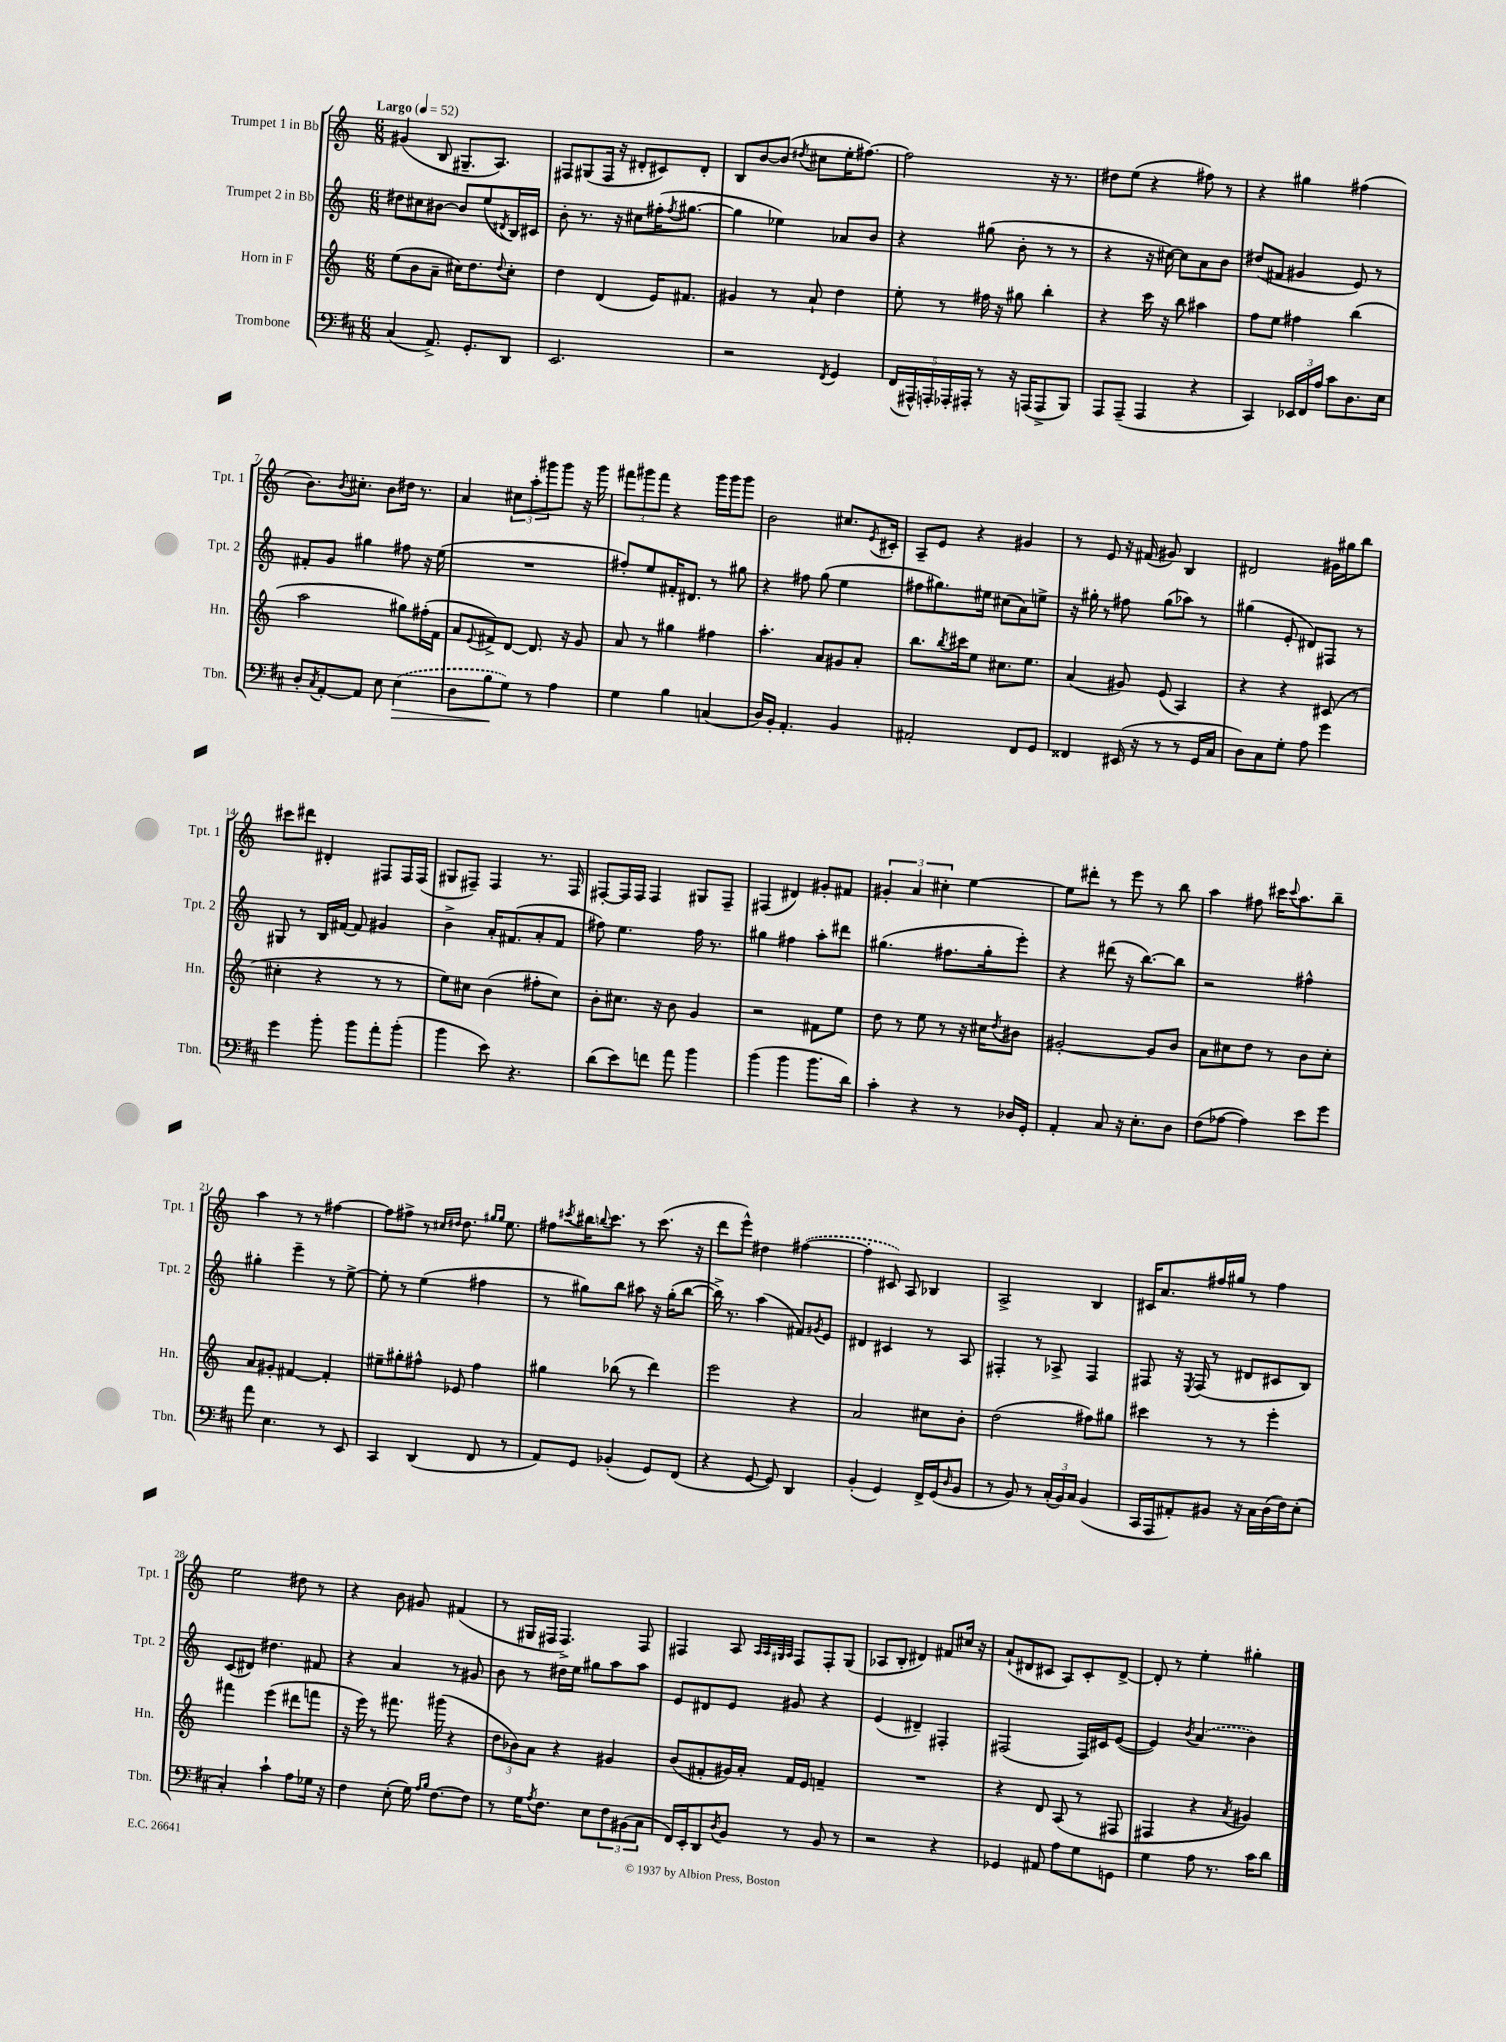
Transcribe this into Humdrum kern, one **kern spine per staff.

**kern	**kern	**kern	**kern
*staff4	*staff3	*staff2	*staff1
*clefF4	*clefG2	*clefG2	*clefG2
*k[f#c#]	*k[]	*k[]	*k[]
*M6/8	*M6/8	*M6/8	*M6/8
*MM52	*MM52	*MM52	*MM52
(4C#/	(8ee\L	8dd#\L	(4g#/
.	8b\	8cc#\	.
8.AA^/)	8a~\J	[8b#\J	8B/
.	16cc#\LK)	8b#/]L	8.G#~/L
8.GG'/L	8.dd\	.	.
.	.	(8ee/	.
.	.	.	8.A/J)
.	8qqdd/	8qd#/	.
8DD/J	8cc#'\J	16B/L)	.
.	.	16c#/JJ	.
=	=	=	=
2.EE/	4dd\	8b'\	8F#/L
.	.	8.r	(8G#/
.	(4d/	.	16F#/Jk
.	.	16r	16r
.	.	8cc#\L	8d#'/L
.	16e/LK)	(16ff#'\K	8c#/)
.	.	8qff#/	.
.	8.f#/J	[8.gg#\J	.
.	.	.	8d#'/J
=	=	=	=
2r	4g#/	4gg#\]	8B/L
.	.	.	[8b/
.	8r	4ee-\)	(8b/]J
.	.	.	8qdd#/
.	8a`/	.	8cc#\L
8qFF#/	.	.	.
4GG/	4dd\	8a-/L	16ee'\K
.	.	.	[8.ff#\J)
.	.	8b/J	.
=	=	=	=
(20FF#/LL	8ee'\	4r	2ff#\]
20AAA#^^/)	.	.	.
20AAA'/	.	.	.
.	8r	.	.
20AAA-'/	.	.	.
20AAA#'/JJ	.	.	.
8r	16ff#\	(8gg#\	.
.	16r	.	.
16r	8gg#\	8b'\	.
(16AAA/LK	.	.	.
8AAA^/	4bb'\	8r	16r
.	.	.	8.r
8BBB/J)	.	8r	.
=	=	=	=
8AAA/L	4r	4r	8dd#\L
(8AAA~/J	.	.	(8ee\J
4AAA/	16ccc\	16r	4r
.	16r	[16cc#\)	.
.	8bb\	8cc#\]L	.
4r	4aa#\	8a\	8ff#\)
.	.	8b\J	8r
=	=	=	=
4CC#/)	8ff\L	(8dd#/L	4r
.	8ee\J	8f#/J	.
24EE-/LL	4ff#\	4g#/	4gg#\
24FF#/	.	.	.
24A/JJ	.	.	.
8c#\L	.	.	.
8.D\	(4bb\	8e/)	(4ff#\
.	.	8r	.
16E\Jk	.	.	.
=	=	=	=
8D'/L	2aa\	8f#'/L	8.b\L)
8qC#/	.	.	.
[8AA'/	.	8g/J	.
.	.	.	8qb/
.	.	.	8.cc#'\J
8AA/]J	.	4gg#\	.
8E\	.	.	8b\L
(4E\	8gg#\L)	8ff#\	16dd#\Jk
.	.	.	8.r
.	(16ff#'\L	16r	.
.	16f\JJ	(16ee\	.
=	=	=	=
8D\L	8a/L	2.r	4a/
.	8qqe/	.	.
8B\	8f#^/)	.	.
8G\J)	[8d/J	.	12cc#\L
.	.	.	12aa'\
8r	8.d/]	.	.
.	.	.	12ggg#\
4A\	.	.	8ggg#\J
.	16r	.	.
.	8g/	.	16r
.	.	.	16ggg#\
=	=	=	=
4G\	8a/	8ff#'/L)	12fff#\L
.	.	.	12ggg#\
.	8r	8ee/	.
.	.	.	12fff#\J
4B\	4gg#\	16f#'/K	4r
.	.	8.d#/J	.
(4C/	4ff#\	8r	16ggg#\LL
.	.	.	16ggg#\J
.	.	8gg#\	8ggg#\J
=	=	=	=
16D/LL)	4.aa'\	4r	2b\
16BB'/JJ	.	.	.
4.AA'/	.	.	.
.	.	8ff#\	.
.	8a/L	(8gg\	.
4BB/	8g#/	4ee\	8.cc#/L
.	8a'/J	.	.
.	.	.	8qe/
.	.	.	16c#'/Jk
=	=	=	=
2AA#'/	8.bb\L	8ff#\L	8A~/L
.	.	8.gg#\)	8e/J
.	8qbb/	.	.
.	16ccc#\k	.	.
.	8ee\J	.	4r
.	.	16ee#\Jk	.
.	8.cc#\L	(8cc#\L	.
8FF#/L	.	8a\)	4g#/
.	8.ee\J	.	.
8GG/J	.	8ee^\J	.
=	=	=	=
4FF##/	(4a/	16r	8r
.	.	16gg#'\	.
.	.	8r	8e/
(16EE#/	8g#/)	8ff#\	16r
16r	.	.	(16f#/
8r	(8e/	(8gg#\L	8g#/)
8r	4A/)	8aa-\J)	4B/
16GG/LL	.	8r	.
16C#/JJ	.	.	.
=	=	=	=
8D\L)	4r	(4gg#\	2d#/
8C#\	.	.	.
8G'\J	4r	8e'/	.
8A\	.	8d#/L)	.
4g\	(8c#/	8F#/J	16g#\LL
.	.	.	16gg#\J
.	8r	8r	8bb\J
=	=	=	=
4g\	4cc#'\	8G#/	8ccc#\L
.	.	8r	8ddd#\J
8b'\	4r	16B/LL	4d#'/
.	.	[16f#/JJ	.
8b\L	.	8f#/]	.
8a'\	8r	4g#/	8F#/L
(8b'\J	8r	.	16F#/L
.	.	.	(16F#/JJ
=	=	=	=
4b\	8ee\L)	4b^\	8G#/L
.	8cc#\J	.	8F#~/J)
8e\)	(4b\	16a'/LK	4F#/
.	.	(8.f#/	.
4.r	.	.	.
.	8ff#'\L	8a'/	8.r
.	8cc#\J)	8f#/J	.
.	.	.	16F#/
=	=	=	=
(8d\L	8b'\L	8ff#\)	[8F#'/L
8e\)	8.cc#\J	4.ee\	16F#/]L
.	.	.	16F#/JJ
8f\J	.	.	4F#/
.	16r	.	.
8a\	8b\	.	.
4b\	4g/	16ff#\	8G#/L
.	.	8.r	.
.	.	.	8F#~/J
=	=	=	=
(4b\	2r	4gg#\	(4F#/
4b\	.	4ff#\	4d#/)
8.b\L	8f#\L	8aa'\L	8g#'/L
.	8ee\J	8ddd#\J	8f#/J
16d\Jk)	.	.	.
=	=	=	=
4c#'\	8dd\	(4.gg#\	6g#'/
.	8r	.	.
.	.	.	6a/
4r	8ee\	.	.
.	.	.	6cc#'\
.	8r	8.ff#\L	.
8r	16r	.	[4ee\
.	16cc#\LK	16gg#'\k	.
.	8qdd/	.	.
16D-/LL	8b#\J	8eee'\J)	.
16GG'/JJ	.	.	.
=	=	=	=
4AA'/	[2g#'/	4r	8ee\]L
.	.	.	8ddd#'\J
8C#/	.	(8ddd#\	8r
16r	.	16r	8eee\
8.E'\L	.	[8.bb\L)	.
.	8g#/]L	.	8r
8D\J	8b/J	8bb\]J	8bb\
=	=	=	=
(8F#\L	8a\L	2r	4aa\
[8A-\J	8cc#\	.	.
4A-\])	8dd\J	.	8ff#\
.	8r	.	16ccc#\LK
.	.	.	8qqccc#/
.	.	.	8.aa\
8e\L	8b\L	4ff#^^\	.
8g\J	8cc#'\J	.	8bb~\J
=	=	=	=
8a\	8a/L	4gg#'\	4aa\
4.E\	8g#'/J	.	.
.	[4f#/	4eee~\	8r
.	.	.	8r
8r	4f#'/]	8r	[4ff#\
8EE/	.	[8ee^\	.
=	=	=	=
4CC#/	8ee#~\L	8ee'\]	8ff#\]L
.	8gg#'\	8r	8ff#^\J
(4DD/	8ff#^^\J	(4ee\	8r
.	.	.	16qqcc#/LL
.	.	.	16qqdd#/JJ
.	8e-/	.	8.dd#\
8FF#/	4ff#\	4ff#\	.
.	.	.	16qqgg#/LL
.	.	.	16qqgg#/JJ
.	.	.	8.ee\
8r	.	.	.
=	=	=	=
8AA/L)	4gg#\	8r	8ff#\L
.	.	.	8qccc#/
8GG/J	.	8gg#\L)	16bb#\K
.	.	.	8qqbb/
.	.	.	8.ccc#\J
(4BB-'/	(8bb-\	8bb\J	.
.	8r	8aa#\	8r
8GG/L)	4ddd\)	16r	(8.ccc#\
.	.	(16gg#'\LK	.
(8FF#/J	.	[8bb\J	.
.	.	.	16r
=	=	=	=
4r	2eee\	16bb^\])	8ddd\L
.	.	8.r	.
.	.	.	8eee^^\J)
[8GG/	.	(4aa\	4dd#\
8GG/])	.	.	.
4DD/	4r	8f#/L)	([4ff#\
.	.	8qg#/	.
.	.	8e/J	.
=	=	=	=
(4BB'/	2a/	4d#/	4ff#'\]
4GG/)	.	4c#/	8c#/)
.	.	.	8A/
16FF#^/LL	8cc#\L	8r	4B-/
(16GG/J	.	.	.
16qqD/	.	.	.
8BB/J	8b'\J	8A/	.
=	=	=	=
8r	(2dd\	4F#'/	2A^/
8BB/)	.	.	.
8r	.	8r	.
(24C#'/LL	.	8A-^/	.
24BB/)	.	.	.
24C#/JJ	.	.	.
(4BB/	8ff#\L)	4F#/	4B/
.	8gg#\J	.	.
=	=	=	=
16CC#/LL	4ccc#\	8F#/	16c#/LK
16AAA/J	.	.	8.a/
8AA#'/)	.	16r	.
.	.	8qE/	.
.	.	(16F#/	.
8BB#/J	8r	8r	16ff#/L
.	.	.	16gg#/JJ
16r	8r	8d#/L	8r
16C#\LL	.	.	.
(16D\	4eee'\	8c#/	4ff#\
16F#\J)	.	.	.
(8E'\J	.	8B/J)	.
=	=	=	=
4C#'/)	4fff#\	(8c/L	2ee\
.	.	8d#/J)	.
4c#`\	(4eee\	4.dd#\	.
8A\L	8ddd#\L	.	8dd#\
16G-\Jk	8fff\J	8f#/	8r
16r	.	.	.
=	=	=	=
4F#\	16r	4r	4r
.	16eee\)	.	.
.	8r	.	.
(8E'\	8.fff#\	4a/	8b\
16G\)	.	.	8g#/
16qqA/LL	.	.	.
16qqB/JJ	.	.	.
[8.F#\L	(16ggg#\	.	.
.	4r	8r	(4f#/
8F#\]J	.	8g#/	.
=	=	=	=
8r	12dd\L	8b\	8r
.	12b-\)	.	.
16G\LK	.	8r	16G#/LL
.	12a\J	.	.
8qA/	.	.	.
8.F#\J	.	.	16F#/JJ
.	4r	16dd#\LL	4.F#^/)
.	.	16ee\JJ	.
8E\L	.	8gg#\L	.
12F#\	4g#/	8aa\	.
(12BB#\	.	.	.
.	.	8aa\J	8F#/
12C#\J	.	.	.
=	=	=	=
16FF#/LL)	(8b/L	8e/L	4F#/
16EE'/J	.	.	.
8DD/	8f#'/	8d#/	.
8qD/	.	.	.
8BB/J	16g#/L)	8e/J	8A/
.	16a'/JJ	.	.
.	.	.	32qqA/LLL
.	.	.	32qqA/
.	.	.	32qqG#/
.	.	.	32qqA/JJJ
8r	16f#/LL	8g#/	8F#/L
.	16e/JJ	.	.
8BB/	4f~/	4r	8F#'/
8r	.	.	(8G#/J
=	=	=	=
2r	2.r	(4e/	8A-/L
.	.	.	8B'/J
.	.	4d#~/)	4d#/)
4r	.	4F#'/	8f#/L
.	.	.	16cc#/Jk
.	.	.	16r
=	=	=	=
4GG-/	4r	(2F#/	(8a`/L
.	.	.	8d#/
8AA#/	8d/	.	8c#/J
8A\L	(8A/	.	8A/L)
8G\	8r	16F#/LL)	8c#'/
.	.	16c#/J	.
8GG\J	8F#/	([8e/J	[8d#^/J
=	=	=	=
4G\	4F#/	4e/])	8d#'/]
.	.	.	8r
.	.	8qb/	.
8A\	4r	(4a/	4ee'\
8.r	.	.	.
.	8qa/	.	.
.	4g#/)	4b\)	4gg#'\
16c#\LK	.	.	.
8d\J	.	.	.
==	==	==	==
*-	*-	*-	*-
